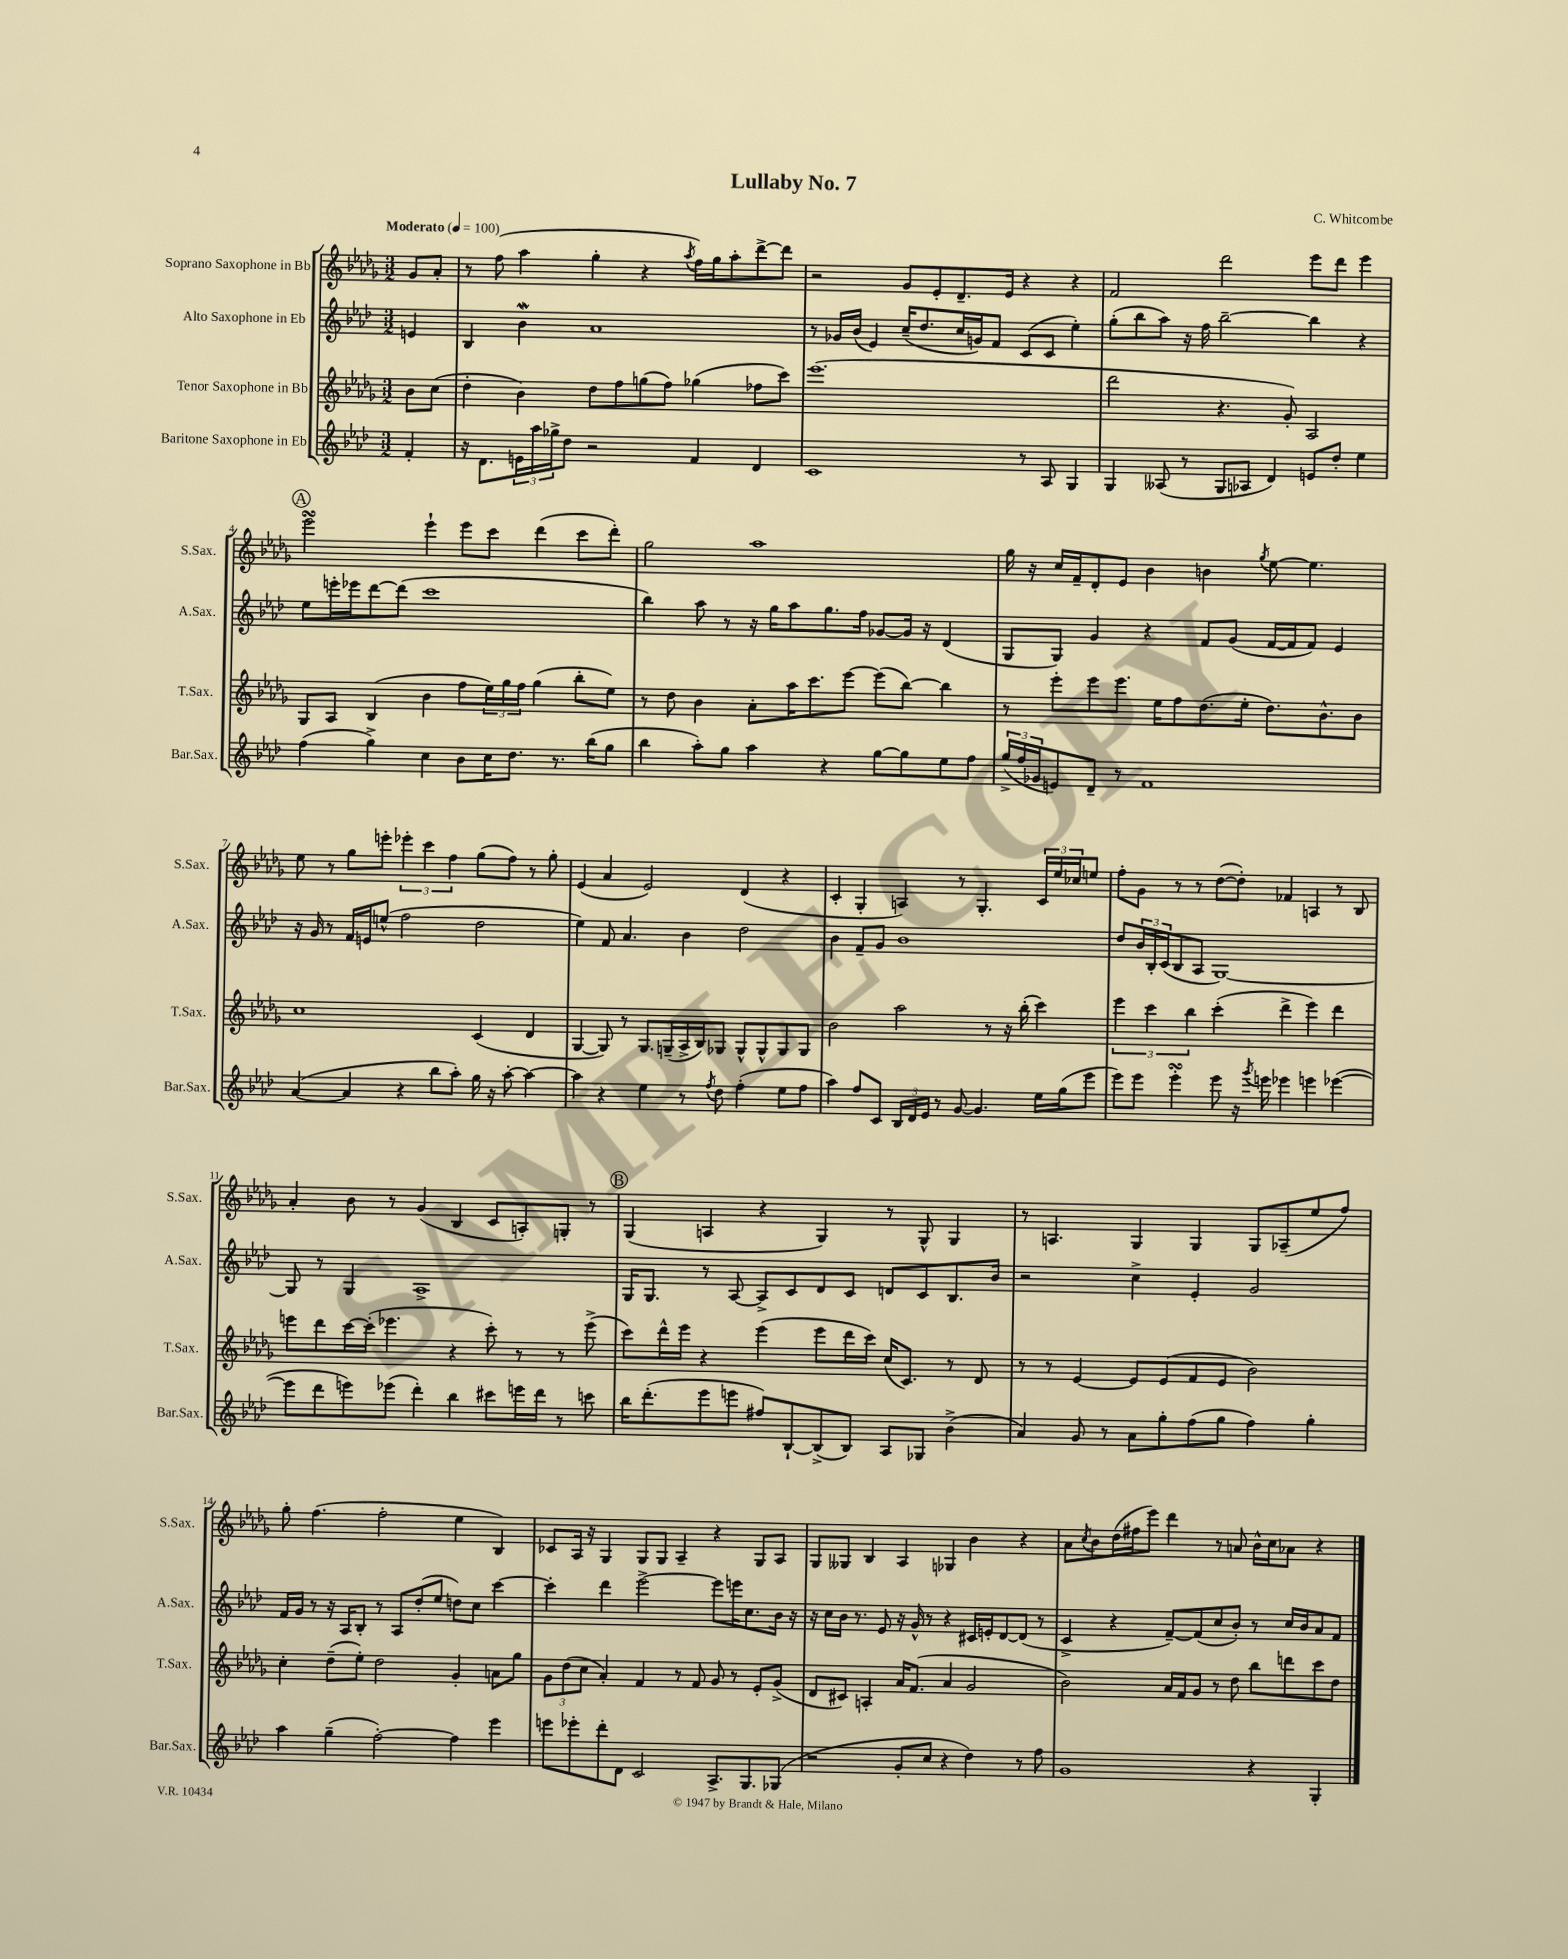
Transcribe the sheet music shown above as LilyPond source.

\header { title = "Lullaby No. 7" composer = "C. Whitcombe" }
<<
\new StaffGroup <<
\new Staff = "s0" \with { instrumentName = "Soprano Saxophone in Bb" shortInstrumentName = "S.Sax." } {
    \clef treble \key des \major \numericTimeSignature \time 3/2 \partial 4 \tempo "Moderato" 4 = 100
    ges'8 aes'8-. |
    r8 f''8( aes''4 ges''4-. r4 \acciaccatura { aes''8 } f''16) ges''16 aes''8-. des'''8~-> des'''8 |
    r2 ges'8 ees'8-. des'8.-- ees'16 r4 r4 |
    f'2 des'''2 ees'''8 des'''8 ees'''4 |
    \mark \markup { \circle "A" } ees'''2\turn ees'''4-! ees'''8 c'''8 des'''4( c'''8 des'''8-.) |
    ges''2 aes''1 |
    ges''16 r16 c''16 f'16-- des'8-. ees'8 bes'4 b'4 \acciaccatura { ges''8 } ees''8~ ees''4. |
    ees''8 r8 ges''8 e'''8-. \tuplet 3/2 { ees'''4-. c'''4 f''4 } ges''8( f''8) r8 ges''8-. |
    ees'4( aes'4 ees'2) des'4( r4 |
    c'4-. ges4-. a4) r8 ges4.-. \tuplet 3/2 { c'16 ees''16 ces''16 } e''8 |
    f''8-. ges'8 r8 r8 des''8~( des''8-.) fes'4 a4 r8 bes8 |
    aes'4-. bes'8 r8 ges'4( bes4 c'8 a8-.) g8-. r8 |
    \mark \markup { \circle "B" } ges4( a4 r4 ges4) r8 ges8-^ ges4 |
    r8 a4. ges4 ges4 ges8 aes8--( ees''8 f''8) |
    ges''8-. f''4.( f''2-. ees''4 bes4) |
    ces'8 aes16 r16 ges4 ges8 ges8 aes4-- r4 ges8 aes8 |
    ges8 geses8 bes4 aes4 ges4 bes'4 r4 |
    aes'8 \acciaccatura { c''8 } bes'8 des''16( fis''16 ees'''8) des'''4 r8 a'8 bes'16-^ c''16 aes'8 r4 \bar "|." |
}
\new Staff = "s1" \with { instrumentName = "Alto Saxophone in Eb" shortInstrumentName = "A.Sax." } {
    \clef treble \key aes \major \numericTimeSignature \time 3/2 \partial 4
    e'4 |
    bes4 bes'4\mordent aes'1 |
    r8 ges'16 bes'16( ees'4) c''16--( des''8. c''16 g'16) f'8 c'8( c'8 ees''4-.) |
    g''8-.( bes''8 aes''8) r16 f''16 bes''2~-- bes''4 r4 |
    \mark \markup { \circle "A" } ees''8 e'''16-. ees'''16 des'''8~ des'''8( c'''1 |
    bes''4) aes''8 r8 r16 g''16 aes''8 g''8. f''16 ges'8~ ges'16 r16 des'4( |
    g8 g8) g'4 r4 f'8 g'8( f'16~ f'16 f'8) ees'4 |
    r16 g'16 r8 f'16 e'16 e''8-^( f''2 des''2 |
    ees''4) f'8 aes'4. bes'4 des''2 |
    bes'4 f'8-- g'8 bes'1 |
    des''8 \tuplet 3/2 { bes'16 bes16-. c'16( } bes8 aes8 g1~) |
    g8 r8 g4 aes1-> |
    \mark \markup { \circle "B" } g16 g8. r8 aes8~ aes8-> c'8 des'8 c'8 d'8 c'8 bes8. bes'16 |
    r2 c''4-> ees'4-. g'2 |
    f'16 g'16 r8 r16 aes16 bes8-. r8 aes8 des''8-.( ees''8 d''8) c''8 c'''4~ |
    c'''4-. des'''4 ees'''2~-> ees'''8 e'''16 c''8. bes'16 r16 |
    r16 c''16 bes'16 r8. ees'8 r16 g'16-^ r8 r4 cis'16 e'16-. des'8~ des'8( r8 |
    c'4-> r4 f'8~--) f'8( c''8 bes'8-.) r8 c''16 bes'16 aes'8 f'8 \bar "|." |
}
\new Staff = "s2" \with { instrumentName = "Tenor Saxophone in Bb" shortInstrumentName = "T.Sax." } {
    \clef treble \key des \major \numericTimeSignature \time 3/2 \partial 4
    bes'8 c''8( |
    des''4-. bes'4) des''8 f''8 g''8( f''8) ges''4( fes''8 c'''8) |
    ees'''1.( |
    des'''2 r4. ges'8-.) aes2 |
    \mark \markup { \circle "A" } ges8 aes8 bes4( bes'4 f''8 \tuplet 3/2 { ees''16) ges''16 f''16 } ges''4( bes''8-. ees''8) |
    r8 des''8 bes'4 aes'8-. aes''16 c'''8. ees'''8~ ees'''8( bes''8~) bes''4 |
    r8 ees'''8-. ees'''8 ees'''8. ees''16 f''8 des''8.( ees''16-. des''8.) bes'8.-^ bes'8 |
    c''1 c'4( des'4 |
    ges4~ ges8) r8 ges8. g16--( aes16-> bes16) ges8 ges8-^ ges8-^ ges8 ges8 |
    bes'2 aes''2 r8 r16 bes''16-.( c'''4) |
    \tuplet 3/2 { ees'''4 c'''4 bes''4 } c'''4-.( des'''4-> ees'''4) des'''4 |
    e'''8 des'''8 c'''16~ c'''16-.( ees'''4. r4 c'''8-.) r8 r8 ees'''8->( |
    \mark \markup { \circle "B" } c'''8) des'''16-^ ees'''16 r4 ees'''4( ees'''8 des'''16 c'''16) c''16( c'8.) r8 des'8 |
    r8 r8 ees'4~ ees'8 ees'8( f'8 ees'8 bes'2) |
    c''4-. des''8--( ees''8-.) des''2 ges'4-. a'8 ges''8 |
    \tuplet 3/2 { ges'8 des''8( c''8 } aes'4-.) f'4 r8 f'8 ges'8 r8 ees'8-. ges'8->( |
    des'8 cis'8) a4-. aes'16 f'8.( aes'4 ges'2 |
    bes'2) aes'16 f'16 ges'8 r8 des''8 bes''8 d'''8 c'''8 des''8 \bar "|." |
}
\new Staff = "s3" \with { instrumentName = "Baritone Saxophone in Eb" shortInstrumentName = "Bar.Sax." } {
    \clef treble \key aes \major \numericTimeSignature \time 3/2 \partial 4
    f'4-. |
    r16 des'8. \tuplet 3/2 { e'16 aes''16 ges''16-> } des''8 r2 f'4 des'4 |
    c'1 r8 aes8 g4 |
    g4 aeses8( r8 g8 aes8 des'4) e'8 des''8-. ees''4 |
    \mark \markup { \circle "A" } f''4( g''4->) c''4 bes'8 c''16 des''8. r8. bes''16( g''8 |
    bes''4 aes''8-.) g''8 aes''4 r4 g''8~ g''8 ees''8 f''8 |
    \tuplet 3/2 { g''16->( f''16 ges'16 } e'8) des'8-- r8 f'1 |
    aes'4~( aes'4 r4 bes''8 aes''8-.) g''16 r16 aes''8~-. aes''4~ |
    aes''4 r4 ees''4 r8 \acciaccatura { f''8 } des''8 f''4-.( ees''8 f''8 |
    aes''4) f''8 c'8 \tuplet 3/2 { bes16 des'16 ees'16 } r8 g'8~ g'4. ees''16 g''16( ees'''8 |
    ees'''8) ees'''8 ees'''4-.\turn ees'''8 r16 \acciaccatura { g'''8 } e'''16 ees'''4 e'''4 ees'''4~( |
    ees'''8 des'''8 e'''8) ees'''8( des'''4-.) bes''4 cis'''8 e'''16 des'''16 r8 c'''8 |
    \mark \markup { \circle "B" } bes''16 des'''8.-.( ees'''8 e'''8 fis''8) bes8~-! bes8->( bes8) aes8 ges8 bes'4->( |
    aes'4) g'8 r8 aes'8 g''8-. f''8( g''8 f''4) g''4-. |
    aes''4 g''4--( f''2~-.) f''4 ees'''4 |
    e'''8 ees'''8-. des'''8-. des'8 c'2 aes8.-> g8. ges8( |
    r2 g'8-. c''8 r4 des''4) r8 f''8 |
    g'1 r4 g4-. \bar "|." |
}
>>
>>
